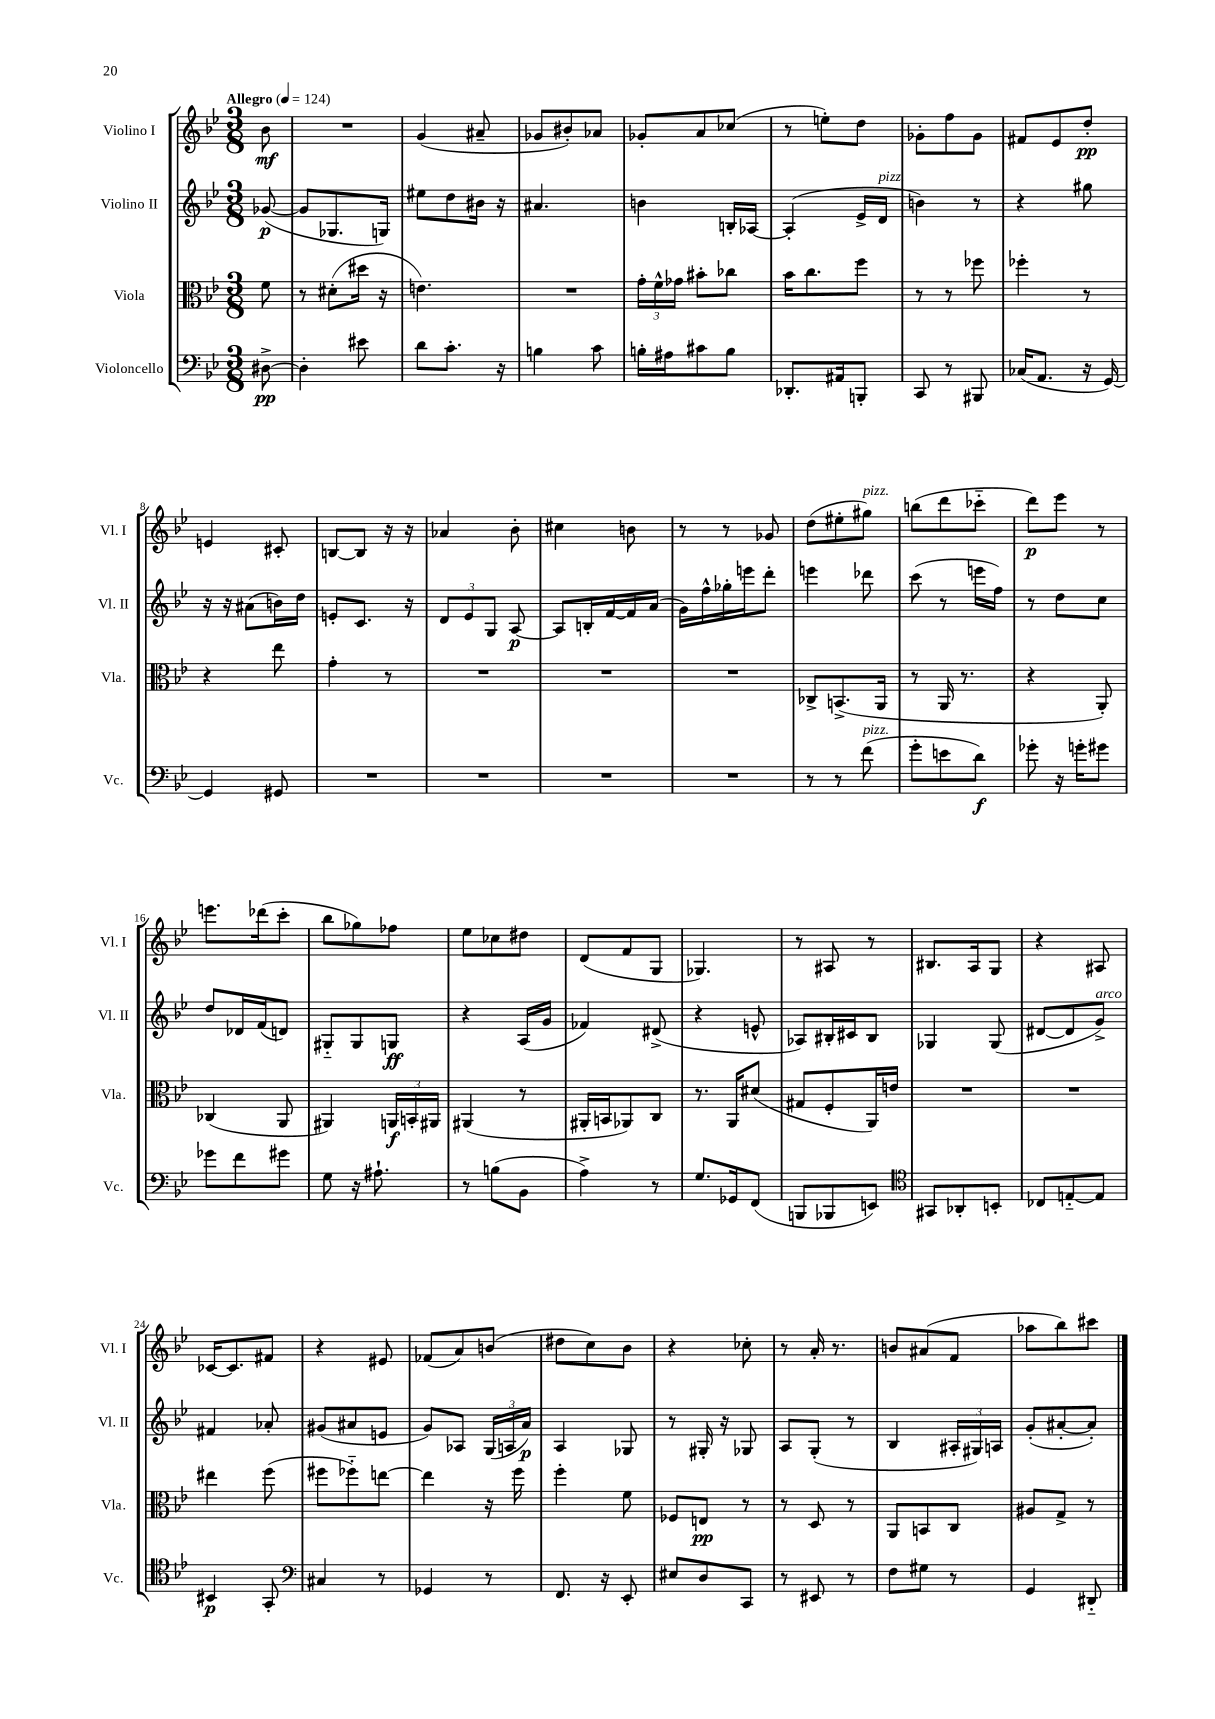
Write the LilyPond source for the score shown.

<<
\new StaffGroup <<
\new Staff = "s0" \with { instrumentName = "Violino I" shortInstrumentName = "Vl. I" } {
    \clef treble \key bes \major \numericTimeSignature \time 3/8 \partial 8 \tempo "Allegro" 4 = 124
    \autoBeamOff bes'8\mf |
    R4. |
    g'4( ais'8-- |
    ges'8[ bis'8-.) aes'8] |
    ges'8[-. a'8 ces''8]( |
    r8 e''8[-.) d''8] |
    ges'8[-. f''8 ges'8] |
    fis'8[ ees'8 d''8]-.\pp |
    e'4 cis'8-. |
    b8[~ b8] r16 r16 |
    aes'4 bes'8-. |
    cis''4 b'8 |
    r8 r8 ges'8 |
    d''8[( eis''8-. gis''8]^\markup { \italic "pizz." }) |
    b''8[( d'''8 ces'''8]-_ |
    d'''8[\p) ees'''8] r8 |
    e'''8.[ des'''16( c'''8]-. |
    bes''8[ ges''8) fes''8] |
    ees''8[ ces''8 dis''8] |
    d'8[( f'8 g8] |
    ges4.) |
    r8 ais8 r8 |
    bis8.[ a16 g8] |
    r4 ais8 |
    ces'16[~ ces'8. fis'8] |
    r4 eis'8 |
    fes'8[( a'8) b'8]( |
    dis''8[ c''8) bes'8] |
    r4 ces''8-. |
    r8 a'16-. r8. |
    b'8[ ais'8( f'8] |
    aes''8[ bes''8) cis'''8] \bar "|." |
}
\new Staff = "s1" \with { instrumentName = "Violino II" shortInstrumentName = "Vl. II" } {
    \clef treble \key bes \major \numericTimeSignature \time 3/8 \partial 8
    \autoBeamOff ges'8~\p( |
    ges'8[ ges8. g16]) |
    eis''8[ d''8 bis'16] r16 |
    ais'4. |
    b'4 b16[-. aes16]~ |
    aes4-.( ees'16[-> d'16]^\markup { \italic "pizz." } |
    b'4) r8 |
    r4 gis''8 |
    r16 r16 ais'8[( b'16) d''16] |
    e'8[-. c'8.] r16 |
    \tuplet 3/2 { d'8[ ees'8 g8] } a8~\p |
    a8[ b16-. f'16~ f'16 a'16]( |
    g'16[) f''16-^ ges''16-. e'''16 d'''8]-. |
    e'''4 des'''8 |
    c'''8( r8 e'''16[ f''16]) |
    r8 d''8[ c''8] |
    d''8[ des'16 f'16( d'8]) |
    gis8[-_ gis8 g8]\ff |
    r4 a16[( g'16] |
    fes'4) dis'8->( |
    r4 e'8-^ |
    aes8[) bis16-. cis'16 bis8] |
    ges4 ges8( |
    dis'8[~ dis'8 g'8]->^\markup { \italic "arco" }) |
    fis'4 aes'8-. |
    gis'8[( ais'8 e'8] |
    g'8[) aes8] \tuplet 3/2 { g16[( a16 a'16]\p) } |
    a4 ges8 |
    r8 gis16-. r16 ges8 |
    a8[ g8]-.( r8 |
    bes4 \tuplet 3/2 { ais16[-. gis16) a16] } |
    g'8[-.( ais'8~-. ais'8]-.) \bar "|." |
}
\new Staff = "s2" \with { instrumentName = "Viola" shortInstrumentName = "Vla." } {
    \clef alto \key bes \major \numericTimeSignature \time 3/8 \partial 8
    \autoBeamOff f'8 |
    r8 dis'8[-.( dis''16] r16 |
    e'4.) |
    R4. |
    \tuplet 3/2 { g'16[-. f'16-^ ges'16] } bis'8[-. ces''8] |
    bes'16[ c''8. f''8] |
    r8 r8 fes''8 |
    fes''4-. r8 |
    r4 ees''8 |
    g'4-. r8 |
    R4. |
    R4. |
    R4. |
    ces8[-> b,8.->( a,16] |
    r8 a,16 r8. |
    r4 a,8-.) |
    ces4( a,8 |
    ais,4) \tuplet 3/2 { a,16[\f b,16-. ais,16] } |
    ais,4( r8 |
    ais,16[-. b,16 aes,8) c8] |
    r8. a,16[ dis'8]( |
    gis8[ f8-. a,16) e'16] |
    R4. |
    R4. |
    eis''4 f''8( |
    fis''8[ fes''8-_) e''8]~ |
    e''4 r16 f''16 |
    f''4-. f'8 |
    fes8[ e8]\pp r8 |
    r8 d8 r8 |
    a,8[ b,8 c8] |
    ais8[ g8]-> r8 \bar "|." |
}
\new Staff = "s3" \with { instrumentName = "Violoncello" shortInstrumentName = "Vc." } {
    \clef bass \key bes \major \numericTimeSignature \time 3/8 \partial 8
    \autoBeamOff dis8~->\pp |
    dis4-. eis'8 |
    d'8[ c'8.]-. r16 |
    b4 c'8 |
    b16[-. ais16 cis'8 b8] |
    des,8.[-. ais,16 b,,8]-. |
    c,8 r8 bis,,8 |
    ces16[( a,8.] r16 g,16~) |
    g,4 gis,8 |
    R4. |
    R4. |
    R4. |
    R4. |
    r8 r8 f'8^\markup { \italic "pizz." }( |
    g'8[-. e'8 d'8]\f) |
    ges'8-. r16 g'16[-. gis'8] |
    ges'8[ f'8 gis'8] |
    g8 r16 ais8.-! |
    r8 b8[( bes,8] |
    a4->) r8 |
    g8.[ ges,16 f,8]( |
    b,,8[ bes,,8 e,8]) |
    \clef tenor gis,8[ aes,8-. b,8]-. |
    ces8[ e8~-_ e8] |
    bis,4\p g,8-. |
    \clef bass cis4 r8 |
    ges,4 r8 |
    f,8. r16 ees,8-. |
    eis8[ d8 c,8] |
    r8 eis,8 r8 |
    f8[ gis8] r8 |
    g,4 dis,8-_ \bar "|." |
}
>>
>>
